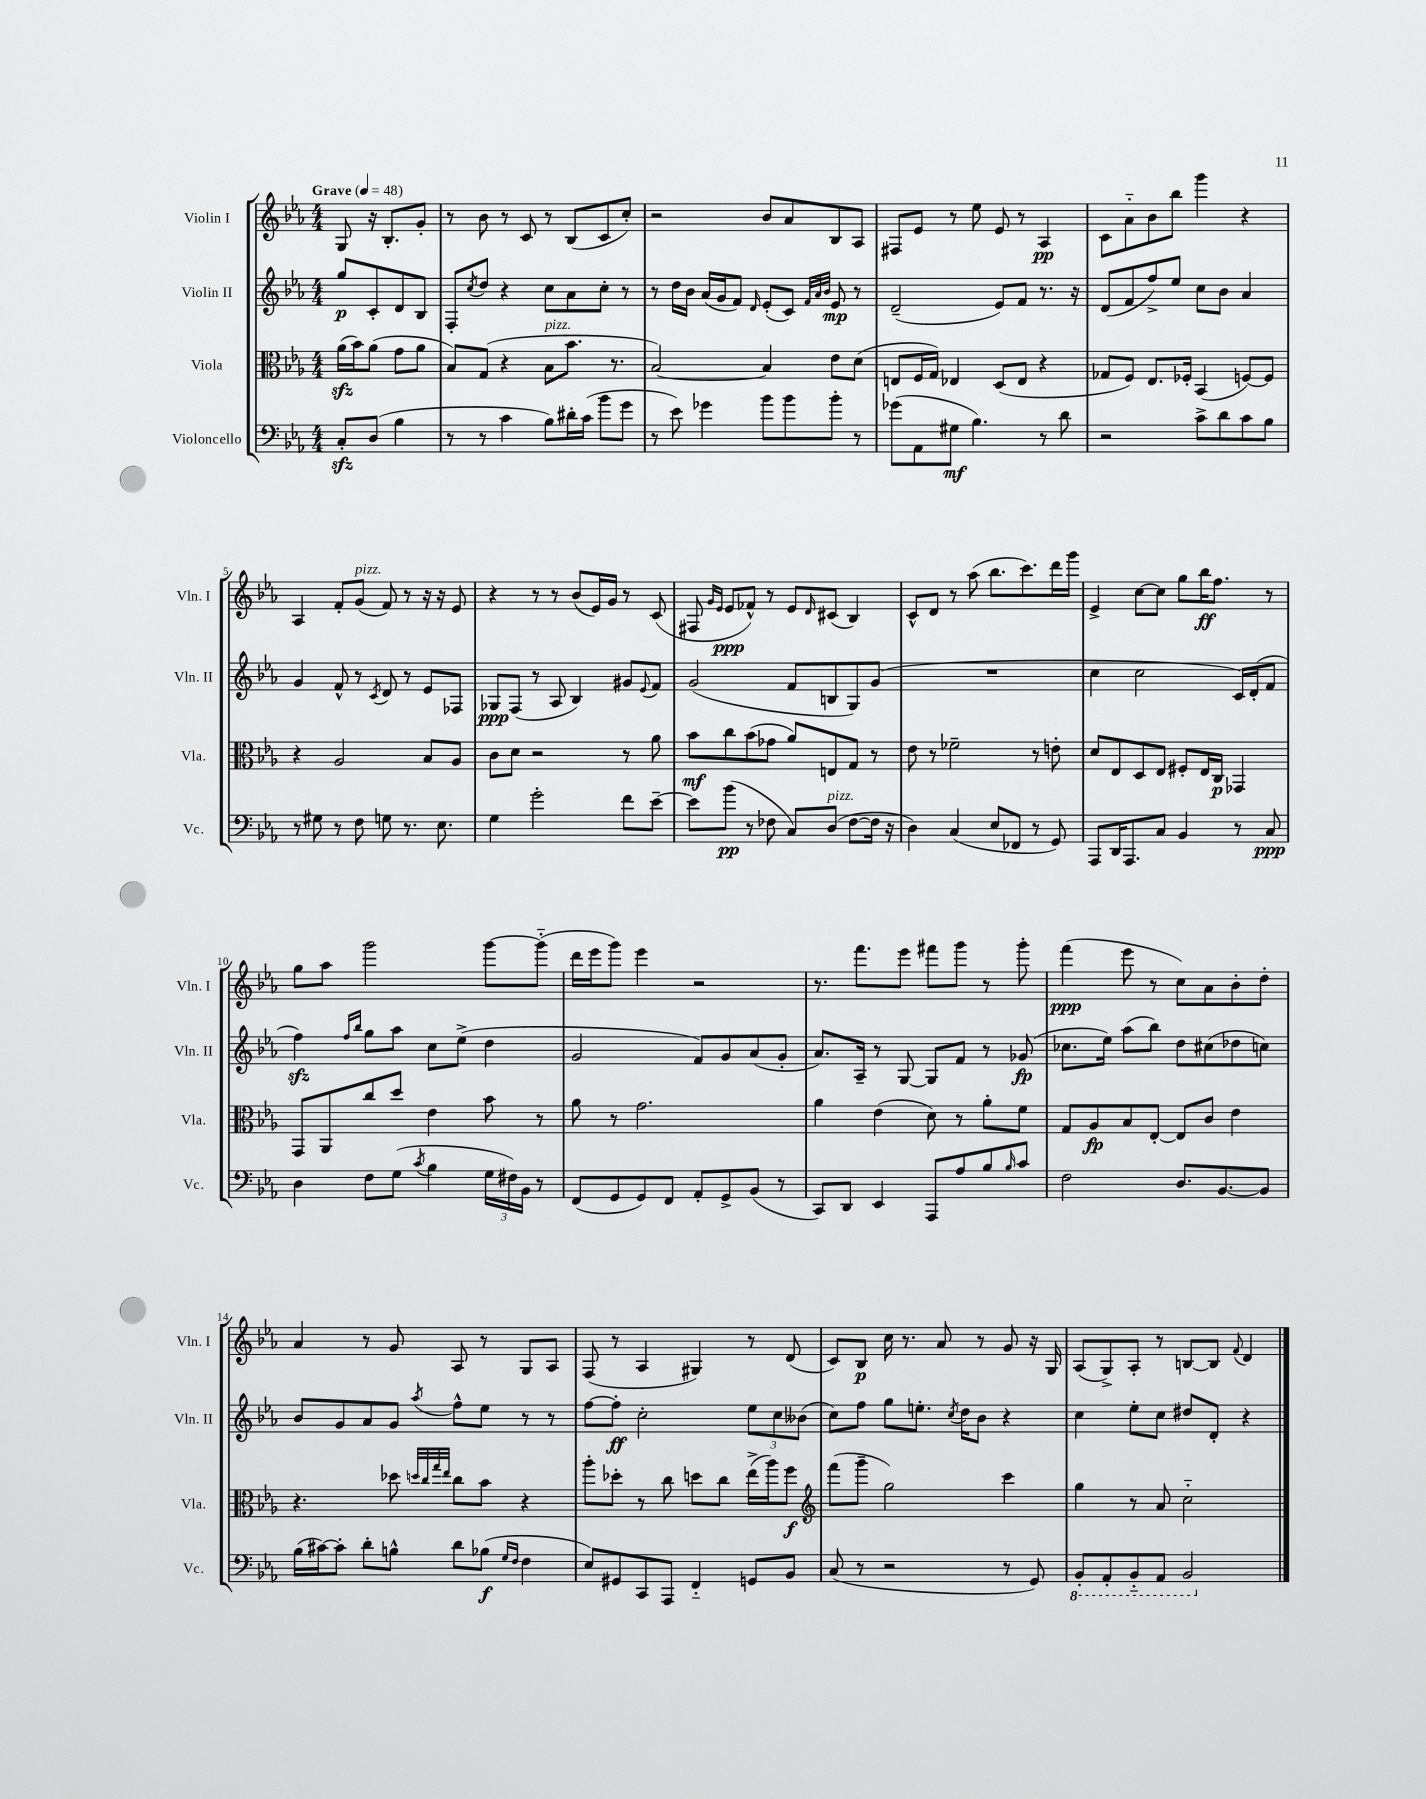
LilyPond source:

<<
\new StaffGroup <<
\new Staff = "s0" \with { instrumentName = "Violin I" shortInstrumentName = "Vln. I" } {
    \clef treble \key ees \major \numericTimeSignature \time 4/4 \partial 2 \tempo "Grave" 4 = 48
    g8 r16 bes8.-. g'8-. |
    r8 bes'8 r8 c'8 r8 bes8( c'8 c''8-.) |
    r2 bes'8 aes'8 bes8 aes8 |
    fis8 ees'8 r8 ees''8 ees'8 r8 aes4\pp |
    c'8 aes'8-_ bes'8 bes''8 g'''4 r4 |
    aes4 f'8-. g'8^\markup { \italic "pizz." }( f'8) r8 r16 r16 ees'8 |
    r4 r8 r8 bes'8( ees'16) g'16 r8 c'8( |
    fis8 \grace { g'16 ees'16 } ees'8\ppp fes'8-^) r8 ees'8 \grace { d'16 } cis'8( bes4) |
    c'8-^ d'8 r8 aes''8( bes''8. c'''8.) d'''16 g'''16 |
    ees'4-> c''8~ c''8 g''8 bes''16\ff f''8. r8 |
    g''8 aes''8 g'''2 g'''8~ g'''8-_( |
    d'''16 ees'''16 g'''8) ees'''4 r2 |
    r8. f'''8. ees'''8 fis'''8 g'''8 r8 g'''8-. |
    f'''4\ppp( ees'''8 r8 c''8) aes'8 bes'8-. d''8-. |
    aes'4 r8 g'8 aes8 r8 g8 aes8 |
    f8( r8 aes4 gis4) r8 d'8( |
    c'8) bes8\p c''16 r8. aes'8 r8 g'8 r16 g16 |
    aes8( g8->) aes8-. r8 b8~ b8 \appoggiatura { f'8 } d'4 \bar "|." |
}
\new Staff = "s1" \with { instrumentName = "Violin II" shortInstrumentName = "Vln. II" } {
    \clef treble \key ees \major \numericTimeSignature \time 4/4 \partial 2
    g''8\p c'8-. d'8 bes8 |
    f8-. \acciaccatura { c''8 } d''8 r4 c''8 aes'8 c''8-. r8 |
    r8 d''16 bes'16 aes'16( g'16 f'8) \grace { d'16 } ees'8-.( c'8) \grace { f'32 aes'32 bes'32 } ees'8\mp r8 |
    d'2--( ees'8) f'8 r8. r16 |
    d'8( f'8 f''8->) ees''8 c''8 bes'8 aes'4 |
    g'4 f'8-^ r8 \acciaccatura { c'8 } d'8 r8 ees'8 fes8 |
    ges8\ppp f8( r8 aes8 bes4) gis'8 \appoggiatura { ees'8 } f'8 |
    g'2( f'8 b8 g8) g'8( |
    R1 |
    c''4 c''2 c'16) d'16-.( f'8 |
    f''4\sfz) \grace { f''16 bes''16 } g''8 aes''8 c''8 ees''8->( d''4 |
    g'2 f'8) g'8 aes'8( g'8-. |
    aes'8.) aes16-- r8 g8~ g8 f'8 r8 ges'8\fp( |
    ces''8. ees''16) aes''8( bes''8) d''8 cis''8( des''8 c''8) |
    bes'8 g'8 aes'8 g'8 \acciaccatura { aes''8 } f''8-^ ees''8 r8 r8 |
    f''8~ f''8-.\ff c''2-. \tuplet 3/2 { ees''8 c''8 beses'8( } |
    c''8) f''8 g''8 e''8.-. \acciaccatura { c''8 } d''16 bes'8 r4 |
    c''4 ees''8-. c''8 dis''8 d'8-. r4 \bar "|." |
}
\new Staff = "s2" \with { instrumentName = "Viola" shortInstrumentName = "Vla." } {
    \clef alto \key ees \major \numericTimeSignature \time 4/4 \partial 2
    aes'16\sfz( bes'16) aes'8( g'8 aes'8 |
    bes8) g8( r4 bes8^\markup { \italic "pizz." } bes'8. r8. |
    bes2~) bes4 ees'8 d'8( |
    e8 f16 g16) ees4 d8( ees8 r4 |
    ges8 f8) ees8. fes16-. bes,4( f8~) f8 |
    r4 aes2 bes8 aes8 |
    c'8 d'8 r2 r8 aes'8 |
    bes'8\mf c''8 bes'8( ges'8 aes'8) e8 g8 r8 |
    ees'8 r8 fes'2-- r8 e'8-. |
    d'8 ees8 d8 ees8 fis8-. ees16 c16\p ges,4 |
    g,8 aes,8 c''8 d''8 ees'4 bes'8 r8 |
    aes'8 r8 g'2. |
    aes'4 ees'4( d'8) r8 aes'8-. f'8 |
    g8 aes8\fp bes8 ees8~-. ees8 c'8 ees'4 |
    r4. des''8 \grace { d''32 c''32 g''32 ees''32 } c''8 bes'8 r4 |
    aes''8-. des''8-. r8 c''8 d''8 c''8 ees''16->( aes''16) f''8\f |
    \clef treble f'''8( g'''8-- g''2) c'''4 |
    g''4 r8 aes'8 c''2-_ \bar "|." |
}
\new Staff = "s3" \with { instrumentName = "Violoncello" shortInstrumentName = "Vc." } {
    \clef bass \key ees \major \numericTimeSignature \time 4/4 \partial 2
    c8-.\sfz d8( bes4 |
    r8 r8 c'4 bes8) dis'16-. c'16( bes'8 g'8 |
    r8 ees'8) ges'4 bes'8 bes'8 bes'8-. r8 |
    ges'8( aes,8 gis8\mf bes4.) r8 d'8 |
    r2 c'8-> d'8 c'8 bes8 |
    r8 gis8 r8 f8 g8 r8. ees8. |
    g4 g'2-. f'8 ees'8~-- |
    ees'8 bes'8\pp( r8 fes8 c8) d8^\markup { \italic "pizz." }( fes8~ fes16 r16 |
    d4) c4( ees8 fes,8 r8 g,8) |
    aes,,8 d,16 aes,,8. c8 bes,4 r8 c8\ppp |
    d4 f8 g8( \acciaccatura { c'8 } bes4 \tuplet 3/2 { g16 fis16) bes,16 } r8 |
    f,8( g,8 g,8) f,8 aes,8-. g,8-> bes,8( r8 |
    c,8) d,8 ees,4 aes,,8 aes8 bes8 \grace { bes16 } c'8 |
    f2 d8. bes,8.~ bes,8 |
    bes16( cis'16~) cis'8-. d'8-. b8-^ d'8 bes8\f( \grace { g16 f16 } f4 |
    ees8) gis,8 c,8 aes,,8 f,4-_ g,8 bes,8 |
    c8( r8 r2 r8 g,8) |
    \ottava #-1 bes,,8-. aes,,8-. bes,,8-_ aes,,8 bes,,2 \ottava #0 \bar "|." |
}
>>
>>
